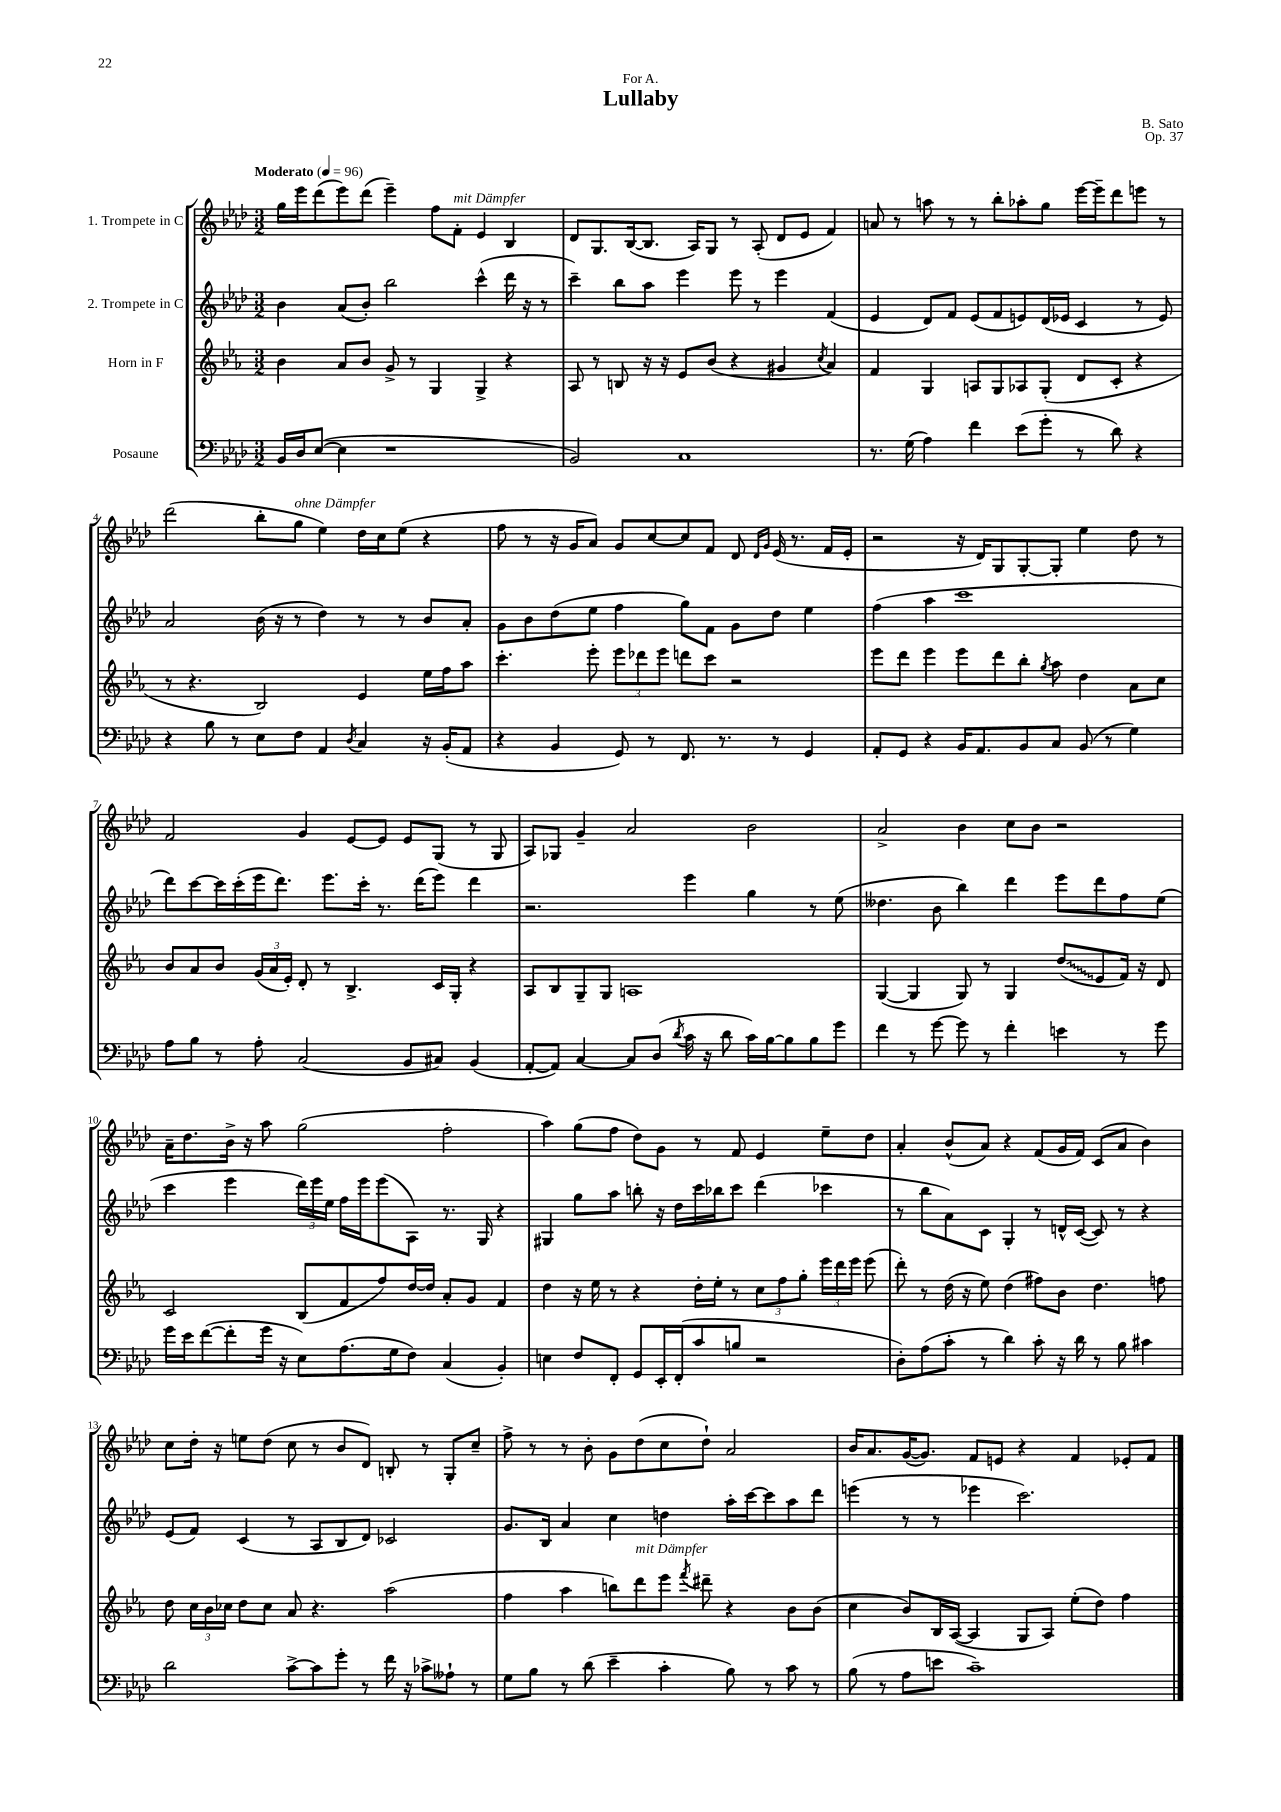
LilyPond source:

\header { title = "Lullaby" composer = "B. Sato" dedication = "For A." opus = "Op. 37" }
<<
\new StaffGroup <<
\new Staff = "s0" \with { instrumentName = "1. Trompete in C" } {
    \clef treble \key aes \major \numericTimeSignature \time 3/2 \tempo "Moderato" 4 = 96
    \autoBeamOff g''16[ ees'''16 des'''8( ees'''8) des'''8]( ees'''4--) f''8[ f'8]-.^\markup { \italic "mit Dämpfer" } ees'4 bes4 |
    des'8[ g8. bes16~( bes8.] aes16[) g8] r8 aes8-.( des'8[ ees'8] f'4) |
    a'8 r8 a''8 r8 r8 bes''8[-. aes''8-. g''8] ees'''16[~ ees'''16-- des'''8 e'''8] r8 |
    des'''2( bes''8[-. g''8]^\markup { \italic "ohne Dämpfer" } ees''4) des''16[ c''16 ees''8]( r4 |
    f''8 r8 r16 g'16[ aes'8]) g'8[ c''8~ c''8 f'8] des'8 \grace { des'16[ g'16] } ees'16( r8. f'16[ ees'16]-. |
    r2 r16 des'16[) g8 g8~-. g8]-. ees''4 des''8 r8 |
    f'2 g'4 ees'8[~ ees'8] ees'8[ g8]( r8 g8 |
    aes8[) ges8] g'4-- aes'2 bes'2 |
    aes'2-> bes'4 c''8[ bes'8] r2 |
    aes'16[-- des''8. bes'16]-> r16 aes''8 g''2( f''2-. |
    aes''4) g''8[( f''8] des''8[) g'8] r8 f'8 ees'4 ees''8[-- des''8] |
    aes'4-. bes'8[-^( aes'8]) r4 f'8[( g'16 f'16]) c'8[( aes'8] bes'4) |
    c''8[ des''16]-. r16 e''8[ des''8]( c''8 r8 bes'8[ des'8]) b8-. r8 g8[-. c''8]-- |
    f''8-> r8 r8 bes'8-. g'8[ des''8( c''8 des''8]-!) aes'2 |
    bes'16[ aes'8. g'16~( g'8.]) f'8[ e'8] r4 f'4 ees'8[-. f'8] \bar "|." |
}
\new Staff = "s1" \with { instrumentName = "2. Trompete in C" } {
    \clef treble \key aes \major \numericTimeSignature \time 3/2
    \autoBeamOff bes'4 aes'8[( bes'8]-.) bes''2 c'''4-^( des'''16 r16 r8 |
    c'''4--) bes''8[ aes''8] ees'''4 ees'''8 r8 ees'''4 f'4( |
    ees'4 des'8[) f'8] ees'8[( f'8 e'8) des'16( ees'16] c'4 r8 ees'8) |
    aes'2 bes'16( r16 r8 des''4) r8 r8 bes'8[ aes'8]-. |
    g'8[ bes'8 des''8( ees''8] f''4 g''8[) f'8] g'8[ des''8] ees''4 |
    f''4( aes''4 c'''1 |
    des'''8[) c'''8~ c'''16 c'''16-.( ees'''16 des'''8.]) ees'''8.[ c'''16]-. r8. des'''16[( ees'''8]) des'''4 |
    r2. ees'''4 g''4 r8 ees''8( |
    deses''4. bes'8 bes''4) des'''4 ees'''8[ des'''8 f''8 ees''8]( |
    c'''4 ees'''4 \tuplet 3/2 { des'''16[) ees'''16 ees''16] } f''16[ ees'''16 ees'''8( aes8]) r8. g16 r4 |
    gis4 g''8[ aes''8] b''8-. r16 des''16[ c'''16 bes''16 c'''8] des'''4( ces'''4 |
    r8 bes''8[ aes'8) c'8] g4-. r8 d'16[-^ c'16]~( c'8) r8 r4 |
    ees'8[( f'8]) c'4( r8 aes8[ bes8 des'8]) ces'2 |
    g'8.[ bes16] aes'4 c''4 d''4 aes''16[-. c'''16~ c'''8 aes''8 des'''8] |
    e'''4( r8 r8 ees'''4 c'''2.) \bar "|." |
}
\new Staff = "s2" \with { instrumentName = "Horn in F" } {
    \clef treble \key ees \major \numericTimeSignature \time 3/2
    \autoBeamOff bes'4 aes'8[ bes'8] g'8-> r8 g4 g4-> r4 |
    aes8 r8 b8 r16 r16 ees'8[ bes'8]( r4 gis'4 \acciaccatura { c''8 } aes'4) |
    f'4 g4 a8[ g8 aes8 g8]-.( d'8[ c'8]-. r4 |
    r8 r4. bes2) ees'4 ees''16[ f''16 aes''8] |
    c'''4.-. ees'''8-. \tuplet 3/2 { ees'''8[ des'''8 ees'''8] } d'''8[ c'''8] r2 |
    ees'''8[ d'''8] ees'''4 ees'''8[ d'''8 bes''8]-. \acciaccatura { g''8 } aes''8 d''4 aes'8[ c''8] |
    bes'8[ aes'8 bes'8] \tuplet 3/2 { g'16[( aes'16 ees'16]-.) } d'8-. r8 bes4.-> c'16[ g16]-. r4 |
    aes8[ bes8 g8-- g8] a1 |
    g4~( g4 g8) r8 g4 \once \override Glissando.style = #'zigzag d''8[\glissando( ees'8 f'16]) r16 d'8 |
    c'2 bes8[( f'8 f''8) d''16~ d''16] aes'8[-. g'8] f'4 |
    d''4 r16 ees''16 r8 r4 d''16[-. ees''16]-. r8 \tuplet 3/2 { c''8[ f''8 g''8]-. } \tuplet 3/2 { ees'''16[ d'''16 ees'''16] } ees'''8( |
    d'''8-.) r8 d''16( r16 ees''8) d''4( fis''8[) bes'8] d''4. f''8 |
    d''8 \tuplet 3/2 { c''16[ bes'16 ces''16] } d''8[ ces''8] aes'8 r4. aes''2( |
    f''4 aes''4 b''8[) d'''8^\markup { \italic "mit Dämpfer" } ees'''8] \acciaccatura { f'''8 } dis'''8-- r4 bes'8[ bes'8]( |
    c''4 bes'8[) bes16 aes16]~( aes4 g8[ aes8]) ees''8[-.( d''8]) f''4 \bar "|." |
}
\new Staff = "s3" \with { instrumentName = "Posaune" } {
    \clef bass \key aes \major \numericTimeSignature \time 3/2
    \autoBeamOff bes,16[ des16 ees8]~( ees4 r1 |
    bes,2) c1 |
    r8. g16( aes4) f'4 ees'8[( g'8]-. r8 des'8) r4 |
    r4 bes8 r8 ees8[ f8] aes,4 \acciaccatura { des8 } c4 r16 bes,16[-.( aes,8] |
    r4 bes,4 g,8) r8 f,8. r8. r8 g,4 |
    aes,8[-. g,8] r4 bes,16[ aes,8. bes,8 c8] bes,8( r8 g4) |
    aes8[ bes8] r8 aes8-. c2( bes,8[ cis8]) bes,4( |
    aes,8[~-. aes,8]) c4~ c8[ des8]( \acciaccatura { des'8 } c'16 r16 des'8 c'16[) bes16~ bes8 bes8 g'8] |
    f'4 r8 g'8~ g'8 r8 f'4-. e'4 r8 g'8 |
    g'16[ ees'16 f'8~( f'8-. g'16] r16 ees8[) aes8.( g16 f8]) c4( bes,4-.) |
    e4 f8[ f,8]-. g,8[ ees,16-. f,16-.( c'8 b8] r2 |
    des8[-.) aes8( c'8]-. r8 des'4) c'8-. r16 des'16 r8 bes8 cis'4 |
    des'2 c'8[~-> c'8 g'8]-. r8 f'16 r16 ces'8[-> aeses8]-! r8 |
    g8[ bes8] r8 des'8( ees'4-- c'4-. bes8) r8 c'8 r8 |
    bes8( r8 aes8[ e'8] c'1--) \bar "|." |
}
>>
>>
